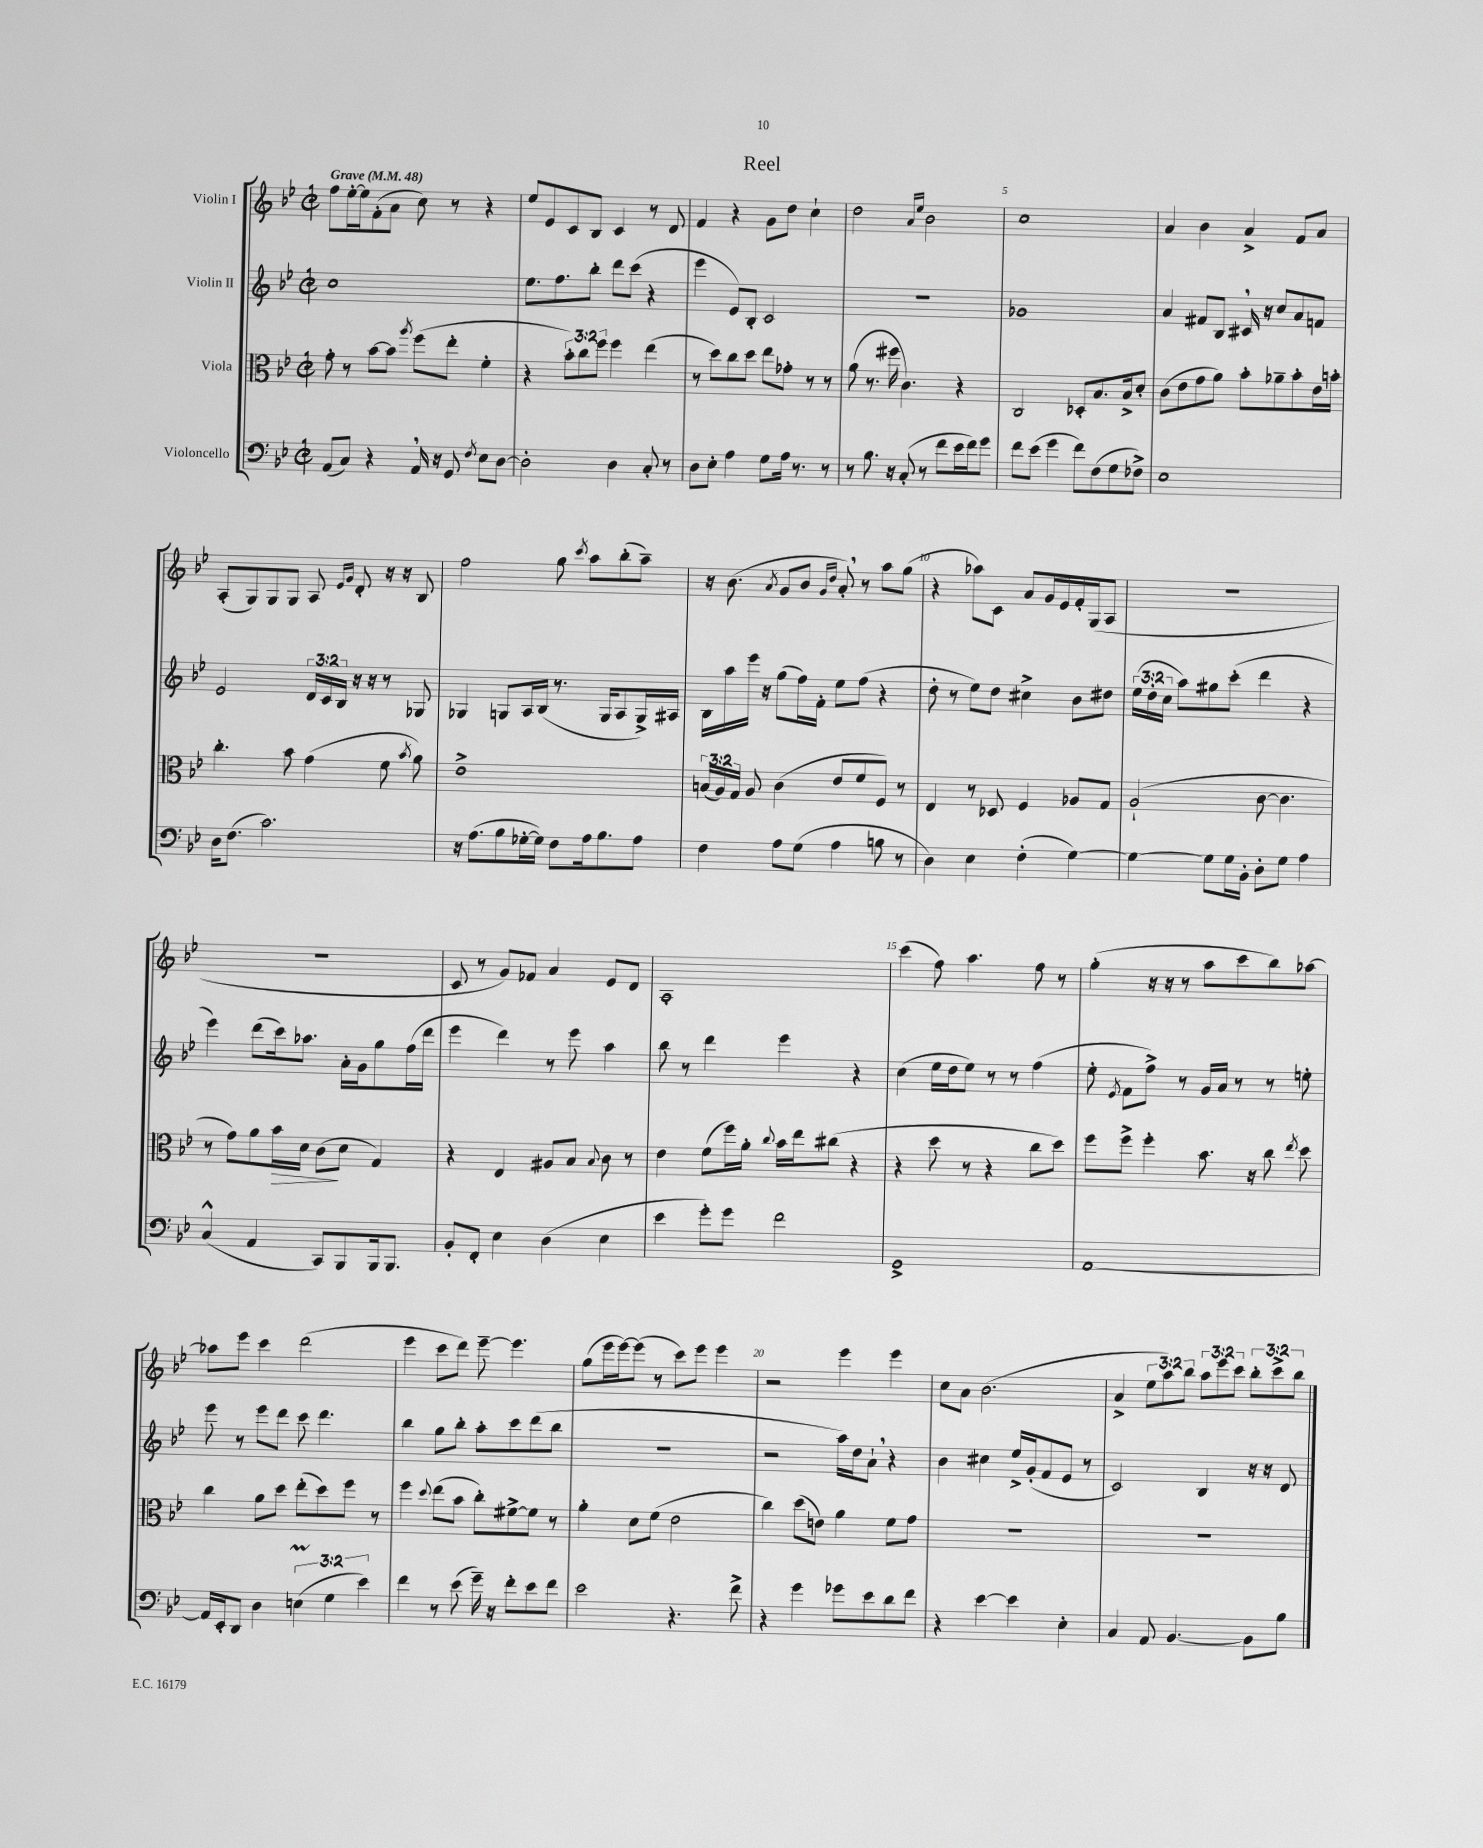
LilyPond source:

\header { title = "Reel" }
<<
\new StaffGroup <<
\new Staff = "s0" \with { instrumentName = "Violin I" } {
    \clef treble \key bes \major \defaultTimeSignature \time 2/2 \override Staff.TupletNumber.text = #tuplet-number::calc-fraction-text \tempo "Grave" 4 = 48
    \autoBeamOff f''8[ ees''16~-. ees''16 f'8-.( a'8] c''8) r8 r4 |
    ees''8[ ees'8 c'8 bes8] c'4 r8 d'8 |
    f'4 r4 g'8[ d''8] c''4-! |
    d''2 \grace { a'16[ ees''16] } bes'2 |
    c''1 |
    a'4 bes'4 a'4-> f'8[ a'8] |
    a8[-.( g8) g8 g8] a8 \grace { ees'16[ g'16] } d'8-. r16 r16 bes8 |
    f''2 g''8 \acciaccatura { c'''8 } a''8[ bes''8-.( a''8]--) |
    r16 bes'8.( \acciaccatura { a'8 } g'8[ bes'8] \grace { g'16[ d''16] } a'8-.) \breathe r8 a''8[ g''8]( |
    r4 aes''8[) c'8] a'8[ g'16 ees'16 f'16-. g16( a8] |
    r1 |
    r1 |
    c'8 r8 g'8[) fes'8] a'4 ees'8[ d'8] |
    a1-. |
    c'''4( f''8) a''4. f''8 r8 |
    g''4-.( r16 r16 r8 a''8[ c'''8 bes''8) aes''8]~ |
    aes''8[ ees'''8] c'''4 d'''2( |
    ees'''4 c'''8[ d'''8]) ees'''8~-- ees'''4. |
    g''8[( ees'''16 ees'''16~) ees'''8]( r8 c'''8[) ees'''8] ees'''4 |
    r2 ees'''4 ees'''4 |
    c''8[ a'8] bes'2.( |
    a'4-> \tuplet 3/2 { ees''8[ a''8) bes''8] } \tuplet 3/2 { a''8[ ees'''8 c'''8] } \tuplet 3/2 { bes''8[-. c'''8-> bes''8] } \bar "|." |
}
\new Staff = "s1" \with { instrumentName = "Violin II" } {
    \clef treble \key bes \major \defaultTimeSignature \time 2/2 \override Staff.TupletNumber.text = #tuplet-number::calc-fraction-text
    \autoBeamOff c''1 |
    ees''8.[ f''8. bes''8]-. d'''8[ c'''8]( r4 |
    ees'''4 ees'8[) bes8]-. c'2 |
    R1 |
    ges'1 |
    a'4 fis'8[ bes8] cis'16 \breathe r16 c''8[ a'8 f'8] |
    ees'2 \tuplet 3/2 { d'16[ c'16 bes16] } r16 r16 r8 ges8 |
    ges4 g8[ a16 bes16]( r8. g16[ a8 g16->) ais16] |
    bes16[ a''16 ees'''16] r16 g''8[( f''16) f'16]-. ees''8[ f''8]( r4 |
    d''8-. r8 ees''8[) d''8] cis''4-> bes'8[ dis''8] |
    \tuplet 3/2 { ees''16[( d''16-. c''16] } a''8[) gis''8 c'''8]-.( d'''4 r4 |
    ees'''4) d'''8[( c'''16) aes''8.] a'16[-. g'16 g''8 f''16( d'''16] |
    ees'''4 d'''4) r8 ees'''8 a''4 |
    bes''8 r8 d'''4 ees'''4 r4 |
    c''4( ees''16[ d''16 ees''8]) r8 r8 f''4( |
    ees''8-. \acciaccatura { ees'8 } f'8[ f''8]->) r8 g'16[ a'16] r8 r8 e''8-. |
    ees'''8 r8 ees'''8[ d'''8] c'''8 d'''4. |
    bes''4 g''8[ bes''8]-. a''8[-. c'''8 d'''8( bes''8] |
    r1 |
    r2 a''16[) d''16 a'8]-! \breathe r4 |
    bes'4 cis''4 ees''16[-> g'16-.( f'8 ees'8] r8 |
    c'2) bes4 r16 r16 d'8 \bar "|." |
}
\new Staff = "s2" \with { instrumentName = "Viola" } {
    \clef alto \key bes \major \defaultTimeSignature \time 2/2 \override Staff.TupletNumber.text = #tuplet-number::calc-fraction-text
    \autoBeamOff g'8-. r8 bes'8[~ bes'8] \acciaccatura { a''8 } f''8[( ees''8]-. f'4-. |
    r4 \tuplet 3/2 { bes'8[-.) c''8 f''8] } f''4 ees''4( |
    r8 d''8[) c''8 d''8] ees''8[ ges'8]-. r8 r8 |
    a'8( r8. fis''16 c'4.) r4 |
    c2 des8[-. bes8. bes16-> d'8]-. |
    c'8[( ees'8 g'8 a'8]) bes'8[-. aes'8-- bes'8-. ees'16 b'16]-. |
    c''4.-. bes'8 g'4( f'8 \acciaccatura { bes'8 } a'8) |
    ees'1-> |
    \tuplet 3/2 { b16[( a16) g16] } a8 c'4( ees'8[ f'8 f8]) r8 |
    ees4 r8 des8 f4 aes8[ g8] |
    a2-!( c'8~ c'4. |
    r8 g'8[) a'8 bes'16\> d'16] c'8[\!( d'8] g4) |
    r4 ees4 ais8[ bes8] \appoggiatura { bes8 } c'8 r8 |
    ees'4 f'8[( f''16) a'16]-. \appoggiatura { c''8 } bes'16[ ees''16 cis''8]( r4 |
    r4 d''8 r8 r4 c''8[ d''8]) |
    f''8[ f''8]-> f''4-. bes'8. r16 c''8 \acciaccatura { ees''8 } d''8 |
    c''4 a'8[ d''8] ees''8[-.( d''8) f''8] r8 |
    f''4 \appoggiatura { d''8 } ees''8[( bes'8] c''8[-.) fis'8~-> fis'8] r8 |
    a'4-. d'8[ f'8]( ees'2 |
    c''4) d''8[( e'8]) a'4 f'8[ g'8] |
    r1 |
    r1 \bar "|." |
}
\new Staff = "s3" \with { instrumentName = "Violoncello" } {
    \clef bass \key bes \major \defaultTimeSignature \time 2/2 \override Staff.TupletNumber.text = #tuplet-number::calc-fraction-text
    \autoBeamOff a,8[( c8]) r4 a,16 \breathe r16 g,8 \acciaccatura { f8 } ees8[ d8]~ |
    d2-. d4 c8-. r8 |
    d8[ ees8]-. a4 g8[ a16] r8. r8 |
    r8 bes8. r16 c8-.( r8 f'8[ ees'16 f'16) g'8] |
    f'8[ ees'8]( g'4 f'8[) f8( g8 fes8]->) |
    ees1 |
    d16[ f8.]( c'2.) |
    r16 a8.[( bes8 ges16~-. ges16]) f8[ a16 bes8. a8] |
    f4 a8[ g8]( a4 b8 r8 |
    d4) ees4 f4-.( g4~) |
    g4~ g8[ g16 bes,16]-. d8[-. g8] a4 |
    c4-^( a,4 c,8[) bes,,8 bes,,16 bes,,8.] |
    bes,8[-. f,8]-. ees4 d4( ees4 |
    ees'4 g'8[-.) g'8] f'2 |
    g,1-> |
    a,1~ |
    a,16[ ees,16-. d,8] d4 \tuplet 3/2 { e4\prall( g4 ees'4) } |
    f'4 r8 ees'8( g'16--) r16 f'8[-. ees'8 f'8] |
    ees'2 r4. f'8-> |
    r4 g'4 ges'8[ ees'8 d'8 f'8] |
    r4 ees'4~ ees'4 ees4-. |
    c4 a,8 bes,4.~ bes,8[ bes8] \bar "|." |
}
>>
>>
\layout { \context { \Score \override BarNumber.break-visibility = ##(#f #t #t) barNumberVisibility = #(every-nth-bar-number-visible 5) } }
